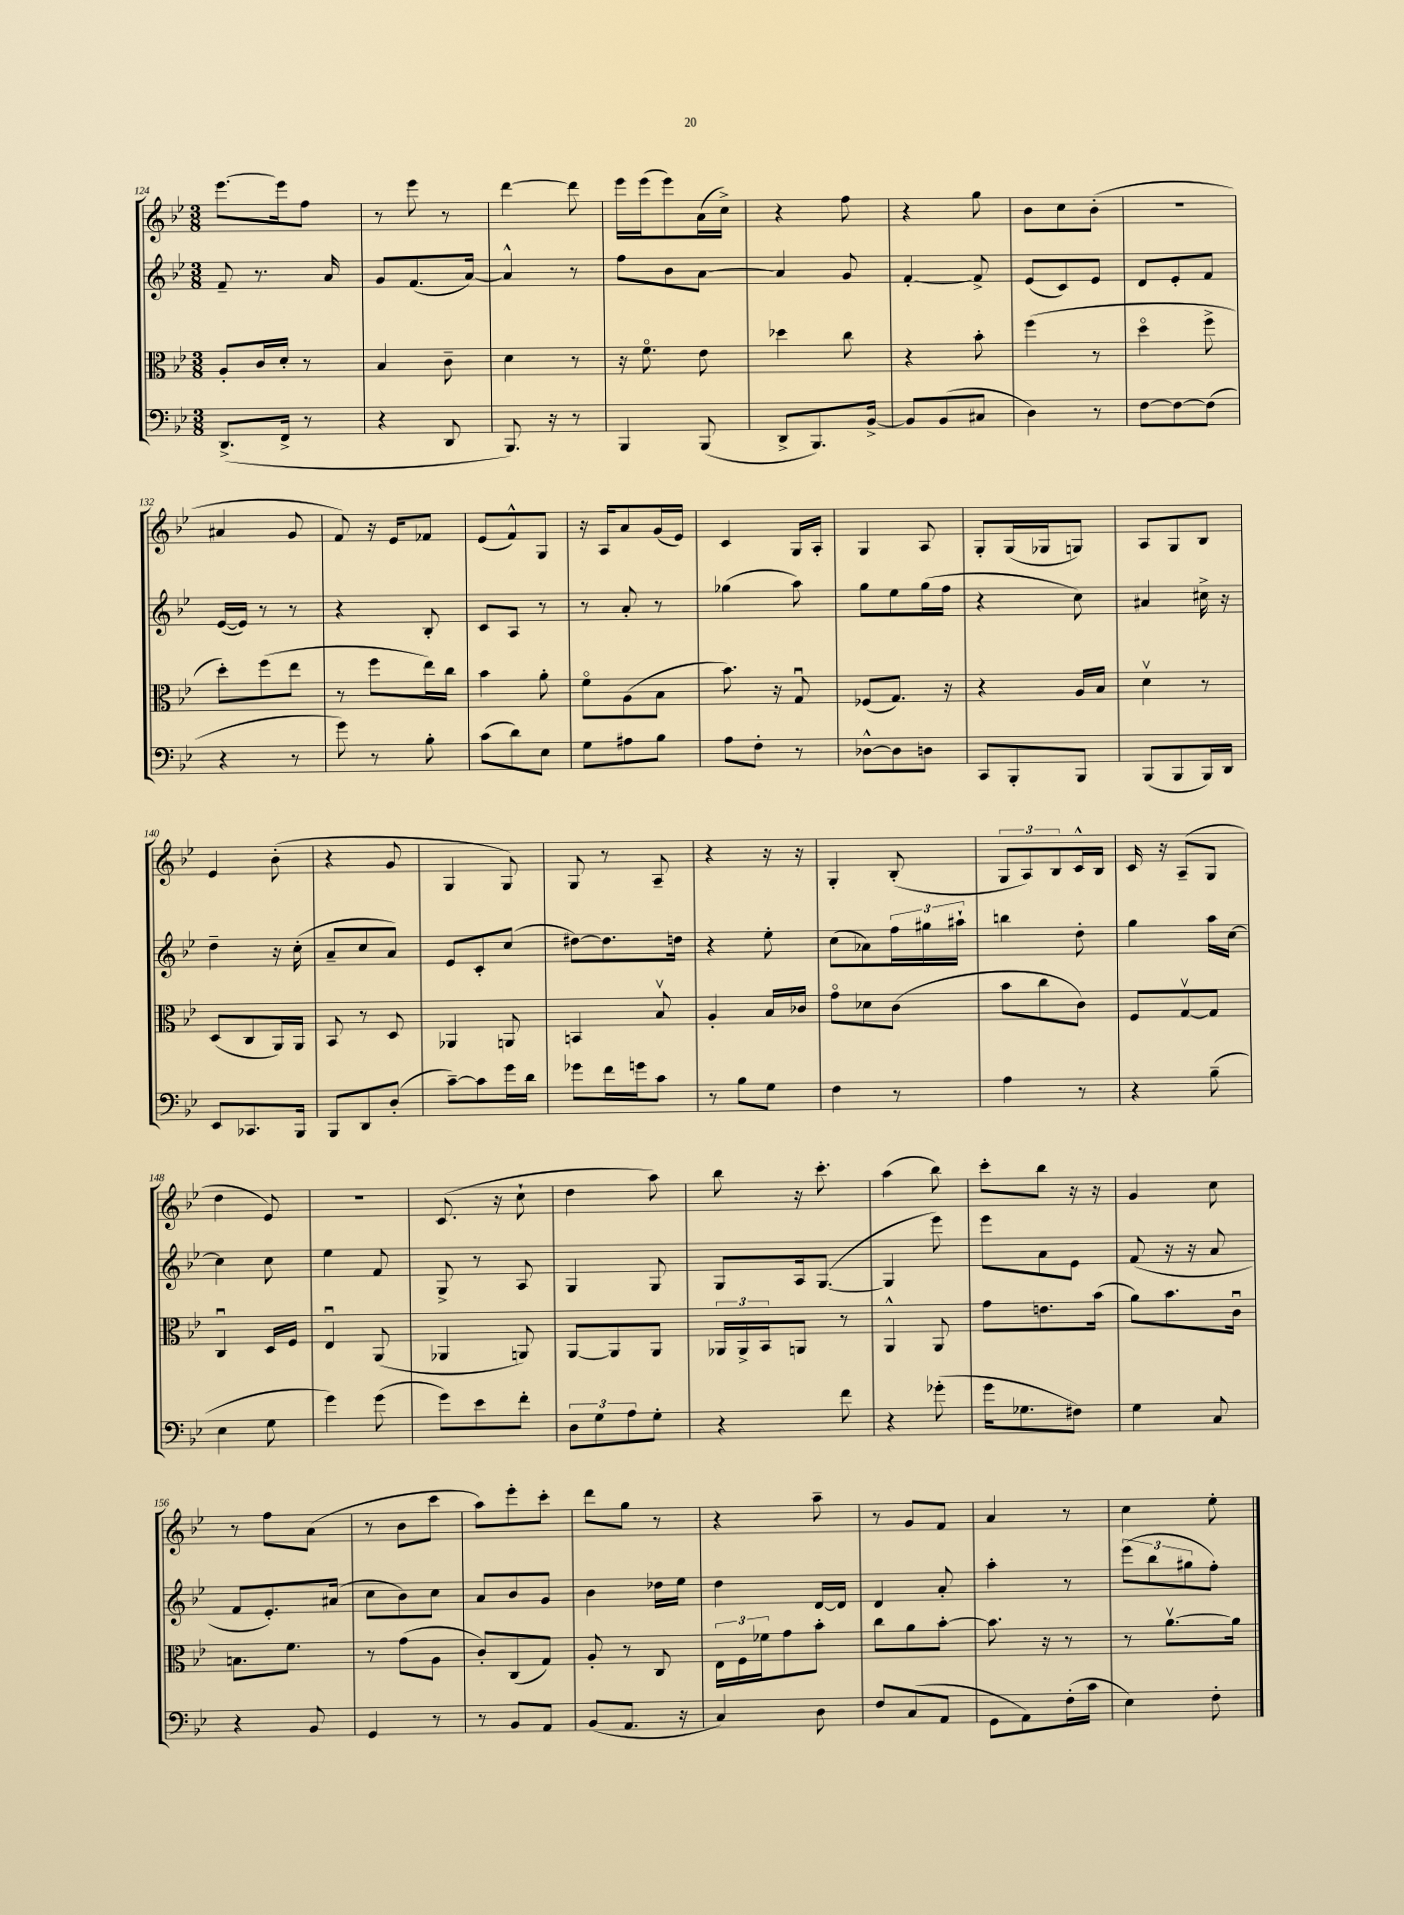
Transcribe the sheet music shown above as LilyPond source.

<<
\new StaffGroup <<
\new Staff = "s0" {
    \clef treble \key bes \major \numericTimeSignature \time 3/8
    ees'''8.~ ees'''16 f''8 |
    r8 ees'''8 r8 |
    d'''4~ d'''8 |
    ees'''16 ees'''16( ees'''8) a'16( c''16->) |
    r4 f''8 |
    r4 g''8 |
    bes'8 c''8 bes'8-.( |
    R4. |
    ais'4 g'8 |
    f'8) r16 ees'16 fes'8 |
    ees'8( f'8-^) g8 |
    r16 a16 a'8 g'16( ees'16) |
    c'4 g16 a16-. |
    g4 a8 |
    g8-. g16( ges16 g8) |
    a8 g8 bes8 |
    ees'4 bes'8-.( |
    r4 g'8 |
    g4 g8) |
    g8 r8 a8-- |
    r4 r16 r16 |
    g4-. bes8-.( |
    \tuplet 3/2 { g8 a8) bes8 } c'16-^ bes16 |
    c'16 r16 a8--( g8 |
    d''4 ees'8) |
    R4. |
    c'8.( r16 c''8-! |
    d''4 a''8) |
    bes''8 r16 c'''8.-. |
    a''4( bes''8) |
    c'''8-. bes''8 r16 r16 |
    g'4 c''8 |
    r8 f''8 a'8( |
    r8 bes'8 c'''8 |
    a''8) ees'''8-. c'''8-. |
    d'''8 g''8 r8 |
    r4 a''8-- |
    r8 g'8 f'8 |
    a'4 r8 |
    c''4 ees''8-. \bar "|." |
}
\new Staff = "s1" {
    \clef treble \key bes \major \numericTimeSignature \time 3/8
    f'8-- r8. a'16 |
    g'8 f'8.( a'16~) |
    a'4-^ r8 |
    f''8 bes'8 a'8~ |
    a'4 g'8 |
    f'4~-. f'8-> |
    ees'8( c'8) ees'8 |
    d'8 ees'8-. f'8 |
    ees'16~( ees'16) r8 r8 |
    r4 bes8-. |
    c'8 a8 r8 |
    r8 a'8-. r8 |
    ges''4( a''8) |
    g''8 ees''8 g''16( f''16 |
    r4 c''8) |
    ais'4 cis''16-> r16 |
    d''4-- r16 c''16-.( |
    a'8-- c''8 a'8) |
    ees'8 c'8-. c''8( |
    dis''8~) dis''8. d''16 |
    r4 ees''8-. |
    c''8( aes'8) \tuplet 3/2 { f''16 gis''16 ais''16-! } |
    b''4 d''8-. |
    g''4 a''16 c''16~ |
    c''4 c''8 |
    ees''4 f'8 |
    g8-> r8 a8 |
    g4 g8 |
    g8 a16 g8.~( |
    g4 ees'''8) |
    ees'''8 a'8 ees'8 |
    f'8( r16 r16 a'8 |
    f'8 ees'8.-.) ais'16( |
    c''8 bes'8) c''8 |
    a'8 bes'8 g'8 |
    bes'4 des''16 ees''16 |
    d''4 d'16~ d'16 |
    d'4 a'8-. |
    a''4-. r8 |
    \tuplet 3/2 { ees'''8( bes''8 gis''8 } f''8-.) \bar "|." |
}
\new Staff = "s2" {
    \clef alto \key bes \major \numericTimeSignature \time 3/8
    a8-. c'16 d'16-. r8 |
    bes4 c'8-- |
    d'4 r8 |
    r16 f'8.\flageolet ees'8 |
    des''4 c''8 |
    r4 bes'8-. |
    f''4( r8 |
    d''4\flageolet f''8-> |
    d''8-.) f''8( ees''8 |
    r8 f''8 ees''16) c''16 |
    bes'4 a'8-. |
    f'8\flageolet a8( bes8 |
    bes'8.) r16 g8\downbow |
    fes8( g8.) r16 |
    r4 a16 bes16 |
    d'4\upbow r8 |
    d8( c8 a,16) a,16 |
    bes,8 r8 d8 |
    aes,4 a,8 |
    b,4 bes8\upbow |
    a4-. bes16 ces'16 |
    g'8\flageolet des'8 c'8( |
    bes'8 c''8 c'8) |
    f8 g8~\upbow g8 |
    c4\downbow d16 f16 |
    ees4\downbow a,8( |
    aes,4 a,8) |
    a,8~ a,8 a,8 |
    \tuplet 3/2 { aes,16 aes,16-> bes,16 } a,8 r8 |
    a,4-^ a,8 |
    g'8 e'8. bes'16( |
    a'8) bes'8. c'16\downbow |
    b8. f'8. |
    r8 g'8( a8 |
    c'8-.) c8( g8) |
    a8-. r8 c8 |
    \tuplet 3/2 { ees16 f16 fes'16 } g'8 bes'8-. |
    c''8 a'8 bes'8~-. |
    bes'8. r16 r8 |
    r8 a'8.~\upbow a'16 \bar "|." |
}
\new Staff = "s3" {
    \clef bass \key bes \major \numericTimeSignature \time 3/8
    d,8.->( f,16-> r8 |
    r4 d,8 |
    bes,,8.) r16 r8 |
    bes,,4 bes,,8( |
    d,8-> bes,,8.) bes,16~-> |
    bes,8 bes,8( cis8 |
    d4) r8 |
    f8~ f8~ f8( |
    r4 r8 |
    g'8) r8 bes8-. |
    c'8( d'8) ees8 |
    g8 ais8 bes8 |
    a8 f8-. r8 |
    des8~-^ des8 d8 |
    c,8 bes,,8-. bes,,8 |
    bes,,8( bes,,8 bes,,16) d,16 |
    ees,8 ces,8. bes,,16 |
    bes,,8 d,8 d8-.( |
    c'8~--) c'8 g'16 d'16 |
    ges'8 f'16 g'16 c'8 |
    r8 bes8 g8 |
    f4 r8 |
    a4 r8 |
    r4 bes8--( |
    ees4 g8 |
    g'4) g'8( |
    g'8) ees'8 f'8-. |
    \tuplet 3/2 { d8 g8 a8 } g8-. |
    r4 f'8 |
    r4 ges'8-.( |
    g'16 ges8. fis8) |
    g4 c8 |
    r4 bes,8 |
    g,4 r8 |
    r8 bes,8 a,8 |
    bes,8( a,8. r16 |
    c4) d8 |
    f8 c8( a,8 |
    g,8 a,8) f16-.( c'16 |
    ees4) f8-. \bar "|." |
}
>>
>>
\layout { \context { \Score currentBarNumber = #124 } }
